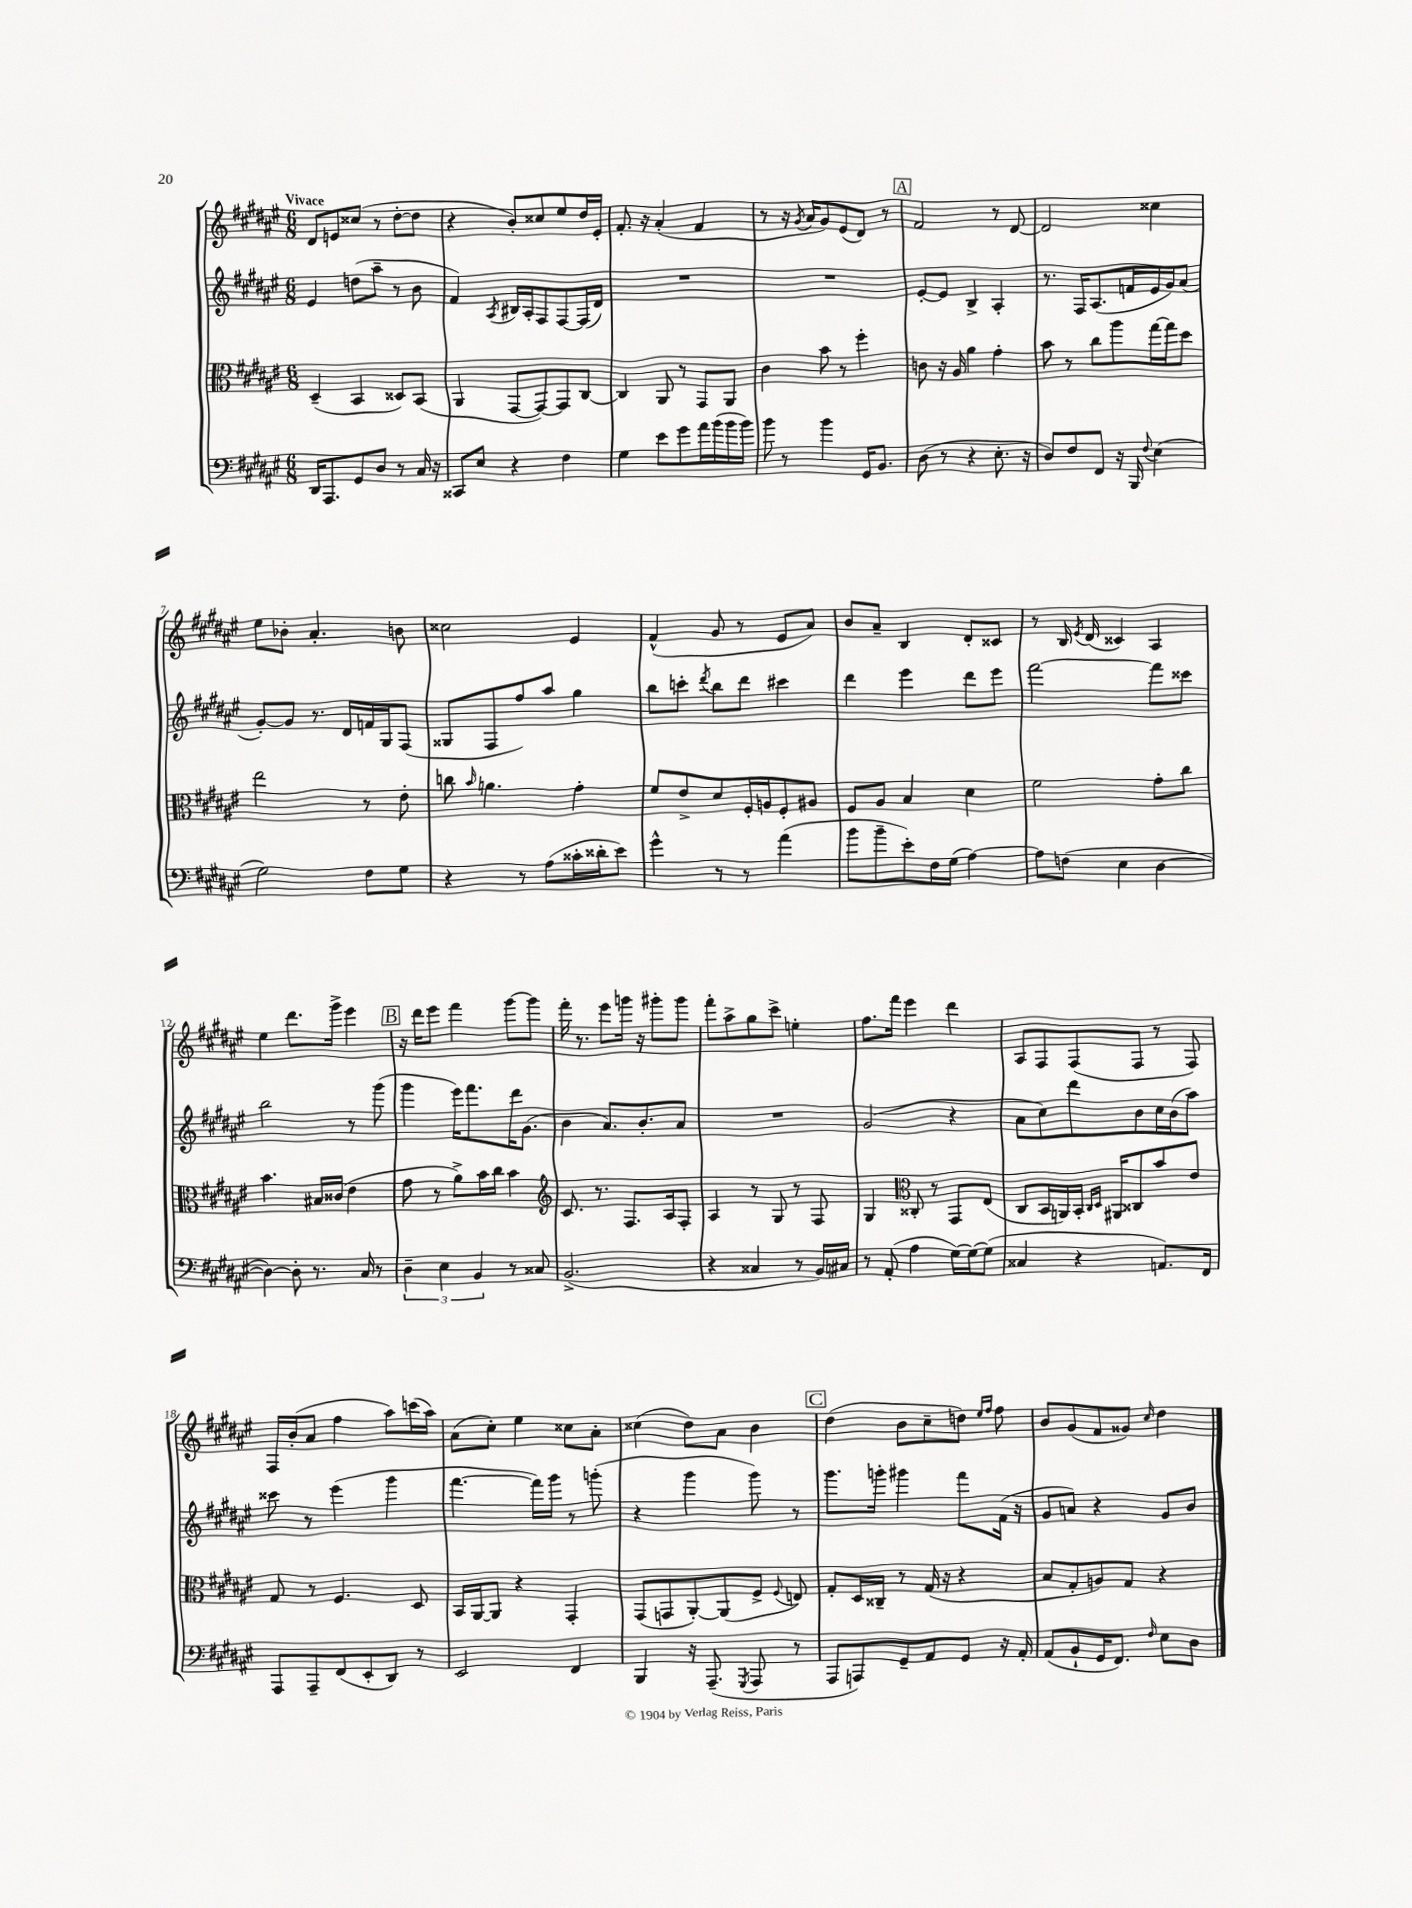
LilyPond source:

<<
\new StaffGroup <<
\new Staff = "s0" {
    \clef treble \key fis \major \numericTimeSignature \time 6/8 \tempo "Vivace"
    \autoBeamOff dis'8[ e'8 cisis''8]( r8 dis''8[~-. dis''8] |
    r4 b'8[-.) cisis''8 eis''8 dis''16 eis'16]-. |
    fis'8.-. r16 ais'4-.( fis'4 |
    r8 r16 \acciaccatura { gis'8 } ais'16[ gis'8) eis'8( dis'8]) r8 |
    \mark \markup { \box "A" } fis'2 r8 dis'8~ |
    dis'2 cisis''4 |
    eis''8[ bes'8]-. ais'4.-. b'8 |
    cisis''2 eis'4 |
    fis'4-^( gis'8 r8 eis'8[ ais'8]) |
    b'8[ ais'8]-- b4 dis'8[-. cisis'8] |
    r8 b16 \acciaccatura { eis'8 } dis'16( cisis'4) ais4 |
    eis''4 dis'''8.[ gis'''16]-> eis'''4 |
    \mark \markup { \box "B" } r16 dis'''16[ eis'''8] fis'''4 gis'''8[~ gis'''8] |
    fis'''16-. r8. eis'''8[ g'''16] r16 gis'''8[-. gis'''8] |
    fis'''8[-. ais''8-> gis''8 cis'''8]-> e''4-. |
    fis''8.[ fis'''16] eis'''4 dis'''4 |
    ais8[ fis8 fis8( fis8] r8 fis8) |
    fis16[ b'16-.( ais'8] fis''4 ais''8[) c'''16( ais''16]) |
    ais'8[( cis''8]-.) eis''4 cisis''8[ ais'8]-. |
    cisis''4( dis''8[) ais'8] b'4 |
    \mark \markup { \box "C" } dis''4( b'8[ cis''8-- d''8]) \grace { eis''16[ fis''16] } fis''8 |
    b'8[ gis'8( fis'8 gisis'8]) \grace { cis''16 } dis''4 \bar "|." |
}
\new Staff = "s1" {
    \clef treble \key fis \major \numericTimeSignature \time 6/8
    \autoBeamOff eis'4 d''8[( ais''8]-- r8 b'8 |
    fis'4) \acciaccatura { ais8 } bis16[ ais16-. fis8 fis8~ fis16( dis'16]) |
    R2. |
    R2. |
    \mark \markup { \box "A" } eis'8[~-. eis'8] b4-> ais4-. |
    r8. fis16[ ais8.( f'16 eis'16 gis'16) ais'8]( |
    gis'8[~-.) gis'8] r8. dis'16[ f'16 gis16 fis8]( |
    gisis8[ fis8 fis''8) ais''8] gis''4 |
    b''8[ c'''8]-. \acciaccatura { dis'''8 } b''8[ dis'''8] cis'''4 |
    dis'''4 eis'''4 dis'''8[ eis'''8] |
    fis'''2~ fis'''8[ cisis'''8] |
    b''2 r8 gis'''8( |
    \mark \markup { \box "B" } gis'''4 eis'''16[) fis'''8. dis'''16 gis'8.]( |
    b'4 ais'8.[) b'8.-. ais'8] |
    R2. |
    gis'2( r4 |
    ais'8[ cis''8) dis'''8 b'8 cis''16 b'16( ais''8]) |
    cisis'''8 r8 eis'''4( gis'''4 |
    fis'''4.~ fis'''16[) gis'''16] r8 g'''8-.( |
    r4 gis'''4 gis'''8) r8 |
    \mark \markup { \box "C" } gis'''8.[ g'''16]-. gis'''4 fis'''8[ fis'16]( r16 |
    gis'8[ a'8]) r4 gis'8[ b'8] \bar "|." |
}
\new Staff = "s2" {
    \clef alto \key fis \major \numericTimeSignature \time 6/8
    \autoBeamOff dis4--( b,4 disis8[) b,8]( |
    ais,4 gis,8[~ gis,8~) gis,8 cis8]~ |
    cis4 ais,8 r8 gis,8[ ais,8] |
    cis'4 b'8 r8 fis''4-. |
    \mark \markup { \box "A" } c'8 r16 ais16 ais'4 gis'4-. |
    b'8 r8 cis''8[ ais''8 gis''16~ gis''16 dis''8] |
    eis''2 r8 eis'8-. |
    c''8 \grace { b'16 } a'4. gis'4-. |
    fis'8[ eis'8-> dis'8 fis16-. a16 fis8-. ais8] |
    fis8[ ais8] b4 dis'4 |
    fis'2 gis'8[-. cis''8] |
    b'4. bis16[ cisis'16]( eis'4 |
    \mark \markup { \box "B" } gis'8 r8 ais'8[->) b'16 cis''16] b'4 |
    \clef treble cis'8. r8. fis8.[ ais16 fis8]-. |
    ais4 r8 gis8 r8 fis8 |
    gis4 \clef alto cisis8-. r8 gis,8[ eis8]( |
    cis8[ b,16 a,16) b,16]-. \grace { cis16[ dis16] } ais,16[ cisis8 b'8 eis'8] |
    gis8 r8 fis4. dis8 |
    b,16[ ais,16~ ais,8] r4 gis,4-. |
    gis,8[( g,8 ais,8~-.) ais,8( fis8]-> \appoggiatura { fis8 } e8) |
    \mark \markup { \box "C" } gis8[-. dis16 cisis16]-- r8 gis16( r16 r4 |
    b8[ gis8-. a8) gis8] r4 \bar "|." |
}
\new Staff = "s3" {
    \clef bass \key fis \major \numericTimeSignature \time 6/8
    \autoBeamOff dis,16[ ais,,8. gis,8 dis8] r8 cis16 r16 |
    cisis,8[ eis8] r4 fis4 |
    gis4 eis'8[ gis'8 ais'16 b'16( b'16 b'16]) |
    b'8 r8 b'4 gis,16[ b,8.] |
    \mark \markup { \box "A" } dis8( r8 r4 eis8.-. r16 |
    dis8[) fis8 fis,8] r16 b,,16 \appoggiatura { fis8 } eis4( |
    gis2) fis8[ gis8] |
    r4 r8 ais8[( cisis'16-. disis'16-. eis'8]) |
    gis'4-^ r8 r8 ais'4( |
    b'8[ b'8-- eis'8-.) fis16 gis16]( ais4~) |
    ais8[ f8]( eis4 dis4~ |
    dis4~) dis8-. r8. cis16 r8 |
    \mark \markup { \box "B" } \tuplet 3/2 { dis4-- eis4 b,4 } r8 cisis8 |
    b,2.->( |
    r4 cisis4 r8 b,16[) cis16] |
    r8 ais,8-.( ais4 gis16[~) gis16~ gis8]( |
    cisis4 r4 a,8.[) fis,16] |
    ais,,8[ ais,,8-- fis,8( eis,8-. dis,8]) r8 |
    eis,2 fis,4 |
    b,,4 r16 ais,,8.--( \acciaccatura { gis,,8 } ais,,8 r8 |
    \mark \markup { \box "C" } ais,,8[ a,,8) gis,8-- ais,8 gis,8] r16 ais,16-. |
    ais,8[( b,8-! gis,16 fis,8.]) \grace { fis16 } eis8[ dis8] \bar "|." |
}
>>
>>
